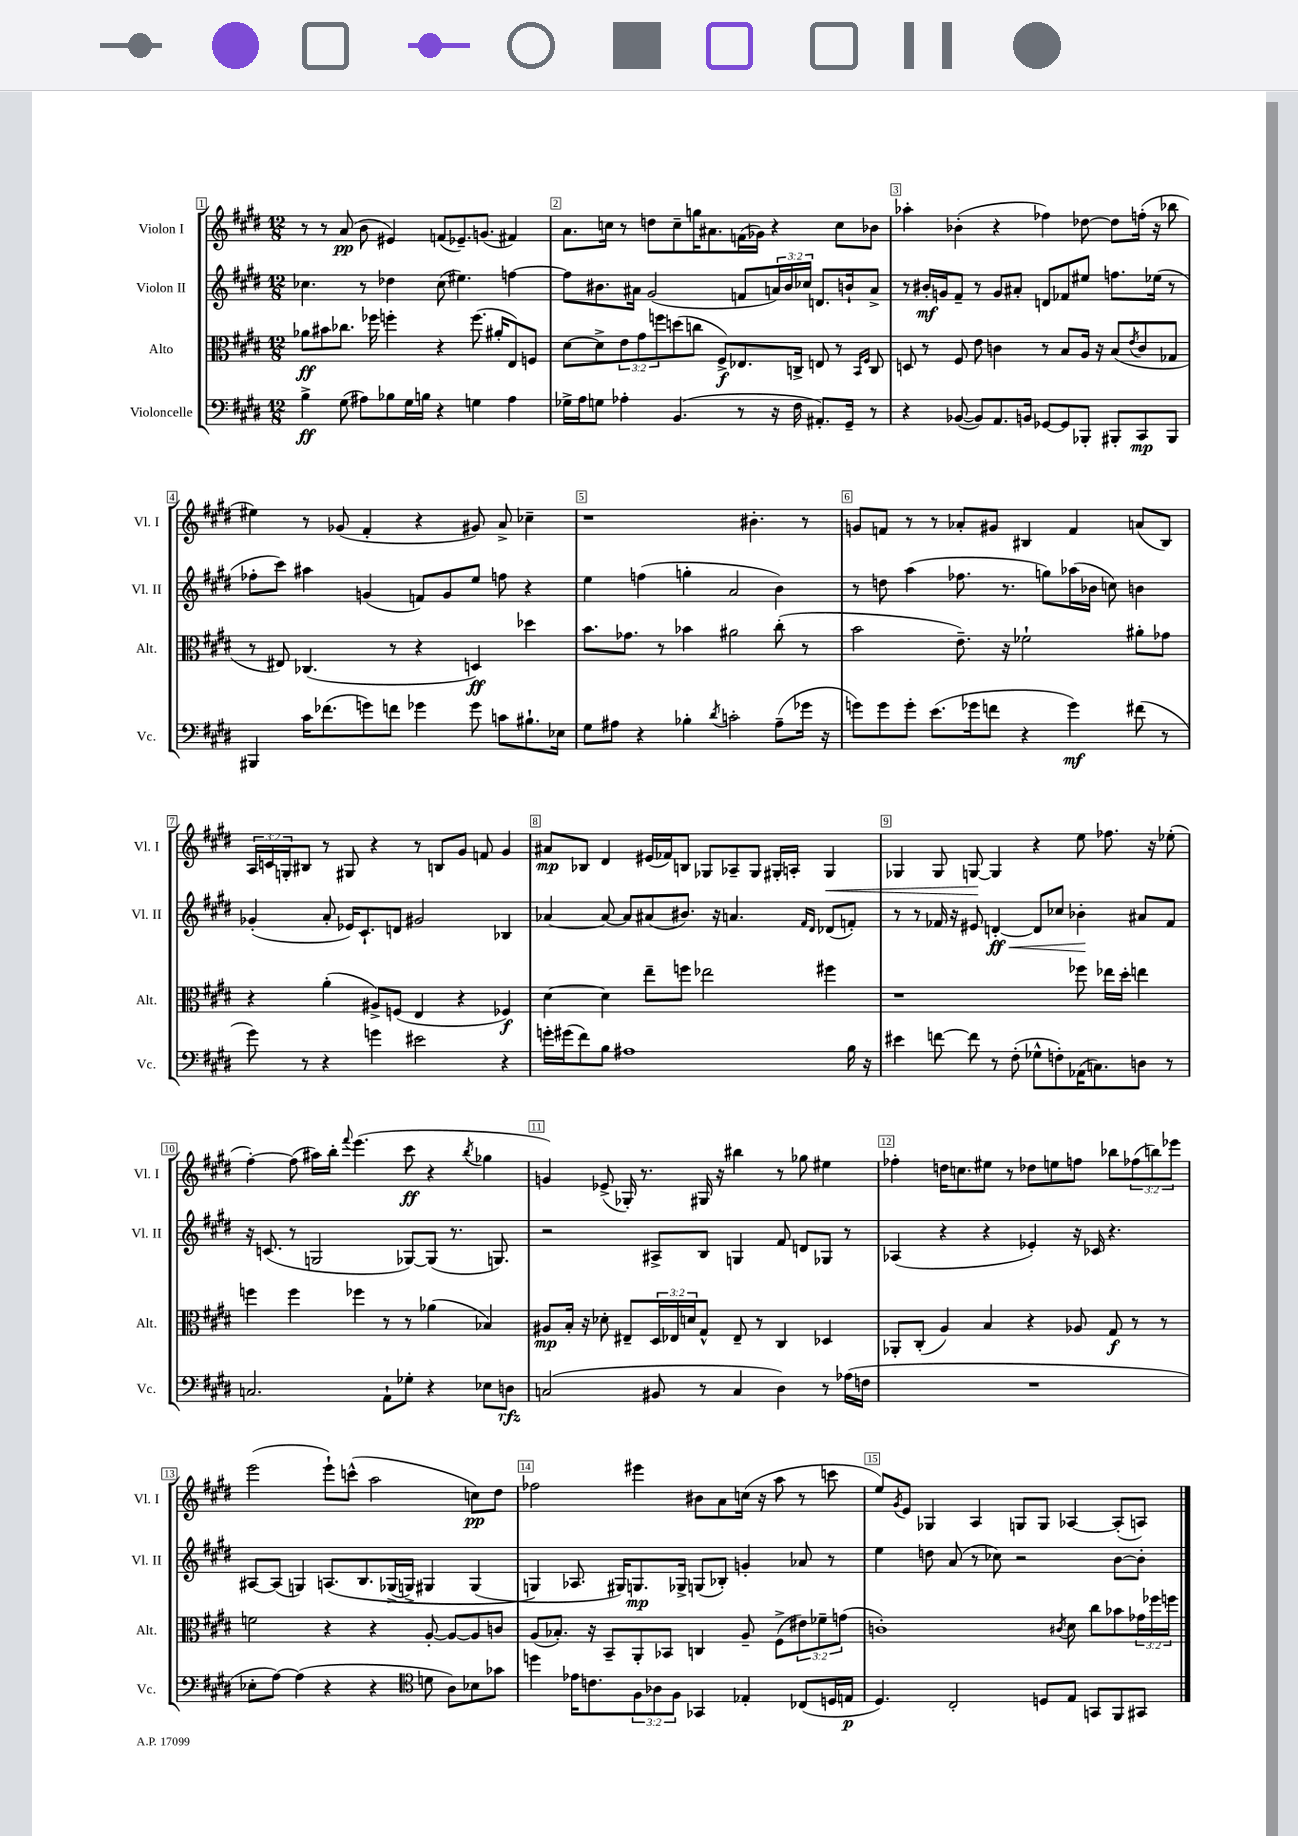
<<
\new StaffGroup <<
\new Staff = "s0" \with { instrumentName = "Violon I" shortInstrumentName = "Vl. I" } {
    \clef treble \key e \major \numericTimeSignature \time 12/8 \override Staff.TupletNumber.text = #tuplet-number::calc-fraction-text
    r8 r8 a'8\pp( b'8 eis'4) f'8( ees'8.--) g'8.( fis'4) |
    a'8. c''16 r8 d''8 c''8-- g''16 ais'8. f'16( ges'16) r4 c''8 bes'8 |
    aes''4-. bes'4-.( r4 fes''4) des''8~ des''8 f''16-.( r16 bes''8 |
    eis''4) r8 ges'8( fis'4-. r4 gis'8) a'8-> ces''4-- |
    r1 bis'4.-. r8 |
    g'8 f'8 r8 r8 aes'8-. gis'8 bis4 f'4 a'8( bis8) |
    \tuplet 3/2 { a16 c'16 g16-. } bis8 r8 gis8 r4 r8 b8 gis'8 f'8 gis'4 |
    ais'8\mp bes8 dis'4 eis'16( fes'16) b8 ges8 aes8-- ges8 gis16-. a16-. gis4\< |
    ges4 ges8 g8~\! g4 r4 e''8 fes''8. r16 ees''8-.( |
    fis''4~-.) fis''8( ais''16) b''16-. \appoggiatura { fis'''8 } e'''4.( cis'''8\ff r4 \acciaccatura { b''8 } ges''4 |
    g'4) ees'8->( ges16-.) r8. gis16 r16 bis''4 r8 ges''8 eis''4 |
    fes''4-. d''16 c''8. eis''8 r8 des''8 e''8 f''8 bes''8 \tuplet 3/2 { fes''8( b''8) ees'''8 } |
    e'''2( e'''8-!) c'''8-^( a''2 c''8\pp) dis''8 |
    fes''2 eis'''4 bis'8 a'8 c''16( r16 a''8 r8 c'''8 |
    e''8) \acciaccatura { gis'8 } e'8 ges4 a4 g8 g8 aes4~ aes8-.( a8) \bar "|." |
}
\new Staff = "s1" \with { instrumentName = "Violon II" shortInstrumentName = "Vl. II" } {
    \clef treble \key e \major \numericTimeSignature \time 12/8 \override Staff.TupletNumber.text = #tuplet-number::calc-fraction-text
    ces''4. r8 des''4 ces''8( eis''4.) f''4~ |
    f''8 bis'8. ais'16 gis'2( f'8 \tuplet 3/2 { a'16) bis'16 ces''16 } d'8. b'16-! a'8-> |
    r8 bis'16-.\mf g'16 fis'8-- r8 g'8 ais'8-. d'8 fes'8 eis''8 f''8. ees''16( r8 |
    fes''8-. cis'''8) ais''4 g'4( f'8) g'8 e''8 f''8 r4 |
    e''4 f''4( g''4-. a'2 b'4) |
    r8 d''8 a''4( fes''8. r8. g''8) aes''16( bes'16 c''8) b'4 |
    ges'4-.( a'8-. ees'16) cis'8.-! d'8 gis'2 bes4 |
    aes'4~ aes'8~ aes'8 ais'8( bis'8.) r16 a'4. \grace { fis'16 dis'16 } des'8( f'8-.) |
    r8 r8 fes'16 r16 eis'8 d'4~-.\ff\< d'8 ces''8 bes'4-.\! ais'8 fes'8 |
    r16 c'8.( r8 g2 ges8~) ges8( r8. g8.) |
    r2 ais8-> b8 g4 fis'8 d'8 ges8 r8 |
    aes4( r4 r4 ees'4-.) r16 ces'16 r4. |
    ais8~ ais8( g4) a8.\( b8. ges16->( g16->) gis4 gis4( |
    g4\) aes8. gis16) g8.\mp ges16-> g8( bes8-.) g'4-. aes'8 r8 |
    e''4 d''8 a'8( r8 ces''8) r2 b'8~ b'8-. \bar "|." |
}
\new Staff = "s2" \with { instrumentName = "Alto" shortInstrumentName = "Alt." } {
    \clef alto \key e \major \numericTimeSignature \time 12/8 \override Staff.TupletNumber.text = #tuplet-number::calc-fraction-text
    aes'8\ff bis'8 ces''8. fes''16 f''4-. r4 f''8.( ais'16-. e8) f8 |
    dis'8~ dis'8-> \tuplet 3/2 { e'8 gis'8 f''8 } d''8( c''8 fis8->\f) ees8. c16-> e8 r8 \grace { b,16 fis16 } c8 |
    d8 r8 fis8 e'8 c'4 r8 b8 a16 r16 b8( \acciaccatura { e'8 } c'8 ges8 |
    r8 eis8) ces4.( r8 r4 d4\ff) des''4 |
    b'8. ges'8. r8 bes'4 ais'2 cis''8-.( r8 |
    b'2 e'8.--) r16 fes'2-! ais'8-. ges'8 |
    r4 a'4-.( ais8->) f8( e4 r4 fes4\f) |
    dis'4~ dis'4 e''8-- f''8 ees''2 fis''4 |
    r1 fes''8 ees''16 dis''16-. e''4 |
    f''4 f''4 fes''4 r8 r8 aes'4( bes4) |
    ais8\mp b16-. r16 des'8-. eis8-- \tuplet 3/2 { dis16 ees16 d'16 } gis8-^ ees8-- r8 cis4 des4 |
    aes,8-. cis8-.( a4) b4 r4 aes8 gis8\f r8 r8 |
    f'2 r4 r4 a8~-. a8~ a8 c'8 |
    a8( bes8.-.) r16 b,8-- a,8-. bes,8 c4 a8-- fis8->( \tuplet 3/2 { eis'8) fes'8-- g'8( } |
    c'1-.) \acciaccatura { cis'8 } dis'8 cis''8 bes'8 \tuplet 3/2 { ges'16 fes''16 f''16 } \bar "|." |
}
\new Staff = "s3" \with { instrumentName = "Violoncelle" shortInstrumentName = "Vc." } {
    \clef bass \key e \major \numericTimeSignature \time 12/8 \override Staff.TupletNumber.text = #tuplet-number::calc-fraction-text
    b4->\ff gis8( ais8) bes8 gis16 b16 r4 g4 ais4 |
    ges16-> a16 g8 aes4-. b,4.( r8 r16 fis16 ais,8.-.) gis,16-- r8 |
    r4 bes,8~( bes,8) a,8. b,16 ges,8~ ges,8 bes,,8-. bis,,8-. cis,8\mp bis,,8 |
    bis,,4 cis'16 fes'8.( g'8) f'8 ges'4 ges'8 c'8 bis8.-! ees16 |
    gis8 ais8 r4 bes4-. \acciaccatura { dis'8 } c'2-. ais8--( ges'16 r16 |
    g'8) g'8 g'8-. e'8.( ges'16 f'8 r4 ges'4\mf) fis'8( r8 |
    gis'8) r8 r4 g'4 eis'2 r4 |
    g'16-. gis'16( fis'8) b8 ais1 b16 r16 |
    eis'4 f'8~ f'8 r8 fis8-.( ges8-^ f8-.) aes,16( c8.) d8 r8 |
    c2. a,8-! ges8-. r4 ees8 d8\rfz |
    c2( bis,8 r8 c4 dis4) r8 aes16( f16 |
    R1. |
    ees8-. a8~) a4( r4 r4 \clef tenor d'8 a8) bes8 ges'8 |
    d''4 ees'16 c'8. \tuplet 3/2 { fis8 aes8 fis8 } ges,4 ees4-. ces8( d16 e16\p |
    dis4.) cis2-. d8 e8 g,8 fis,8 gis,8 \bar "|." |
}
>>
>>
\layout { \context { \Score \override BarNumber.break-visibility = ##(#f #t #t) barNumberVisibility = #all-bar-numbers-visible \override BarNumber.stencil = #(make-stencil-boxer 0.1 0.3 ly:text-interface::print) } }
